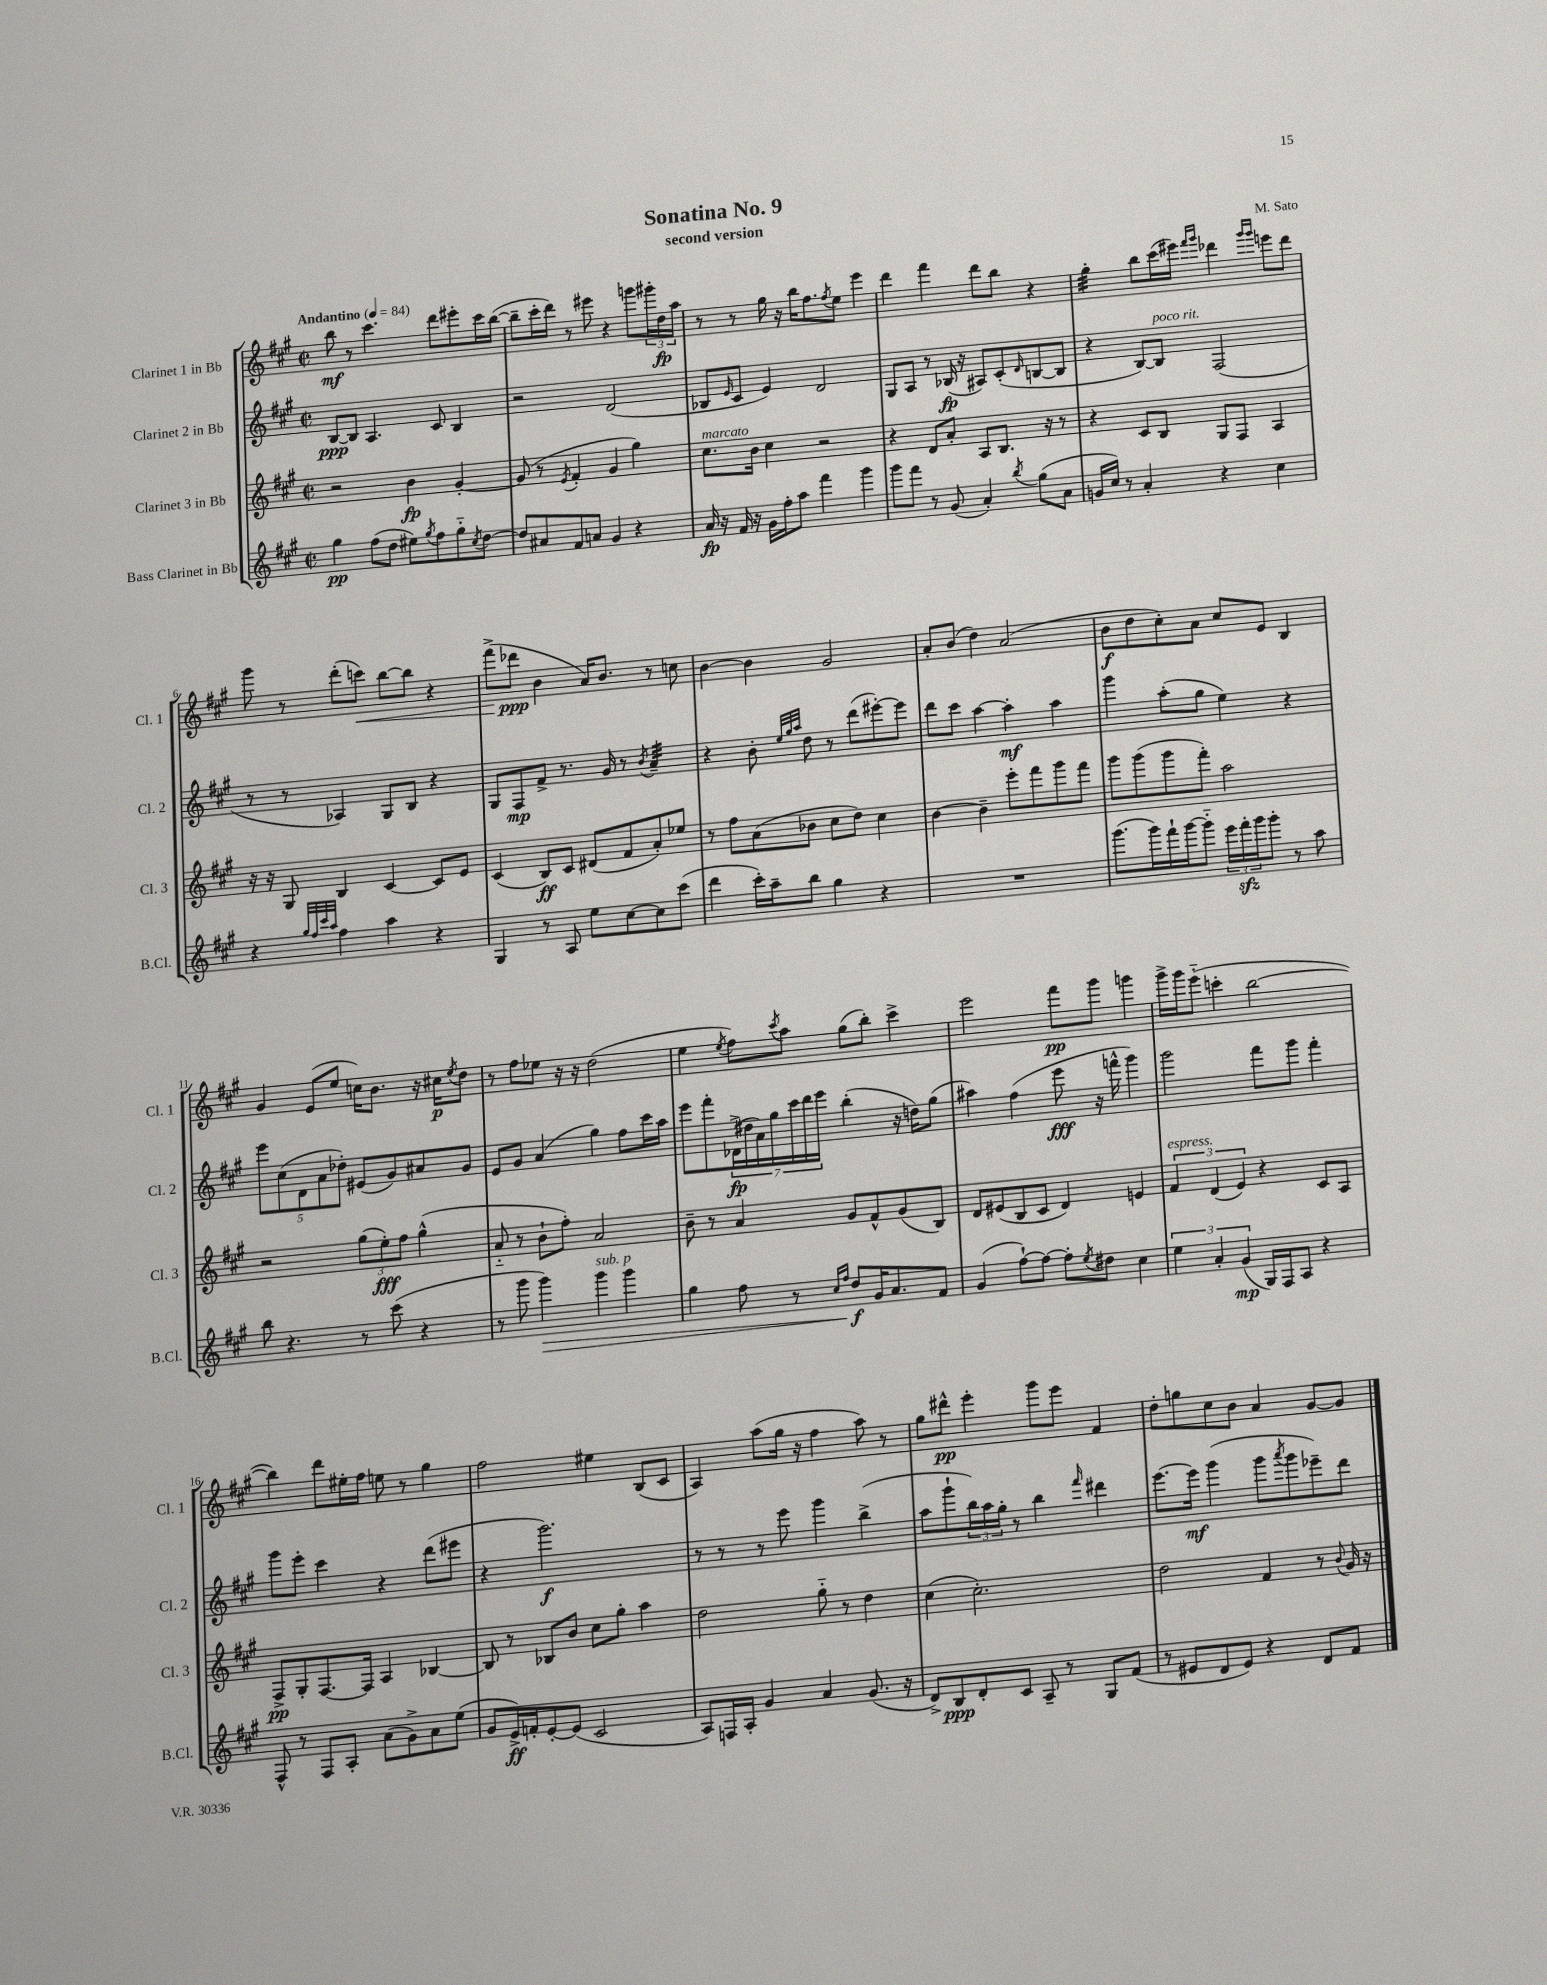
\header { title = "Sonatina No. 9" composer = "M. Sato" subtitle = "second version" }
<<
\new StaffGroup <<
\new Staff = "s0" \with { instrumentName = "Clarinet 1 in Bb" shortInstrumentName = "Cl. 1" } {
    \clef treble \key a \major \defaultTimeSignature \time 2/2 \tempo "Andantino" 4 = 84
    b''8\mf r8 cis'''4. d'''8 eis'''8-. cis'''16 b''16~( |
    b''8-- cis'''16-. d'''16) r8 eis'''8 r4 g'''8 \tuplet 3/2 { gis'''16-. d''16\fp a''16 } |
    r8 r8 gis''16 r16 b''16 fis''8. \acciaccatura { fis''8 } e''8 e'''4 |
    d'''4 fis'''4 d'''8 b''8 r4 |
    gis''4:32-. b''8 cis'''16( eis'''16) \grace { fis'''16 gis'''16 } des'''4 \grace { gis'''16 gis'''16 } e'''8 des'''8 |
    gis'''8 r8 d'''8-.( c'''8\<) b''8~ b''8 r4 |
    fis'''8->( des'''8\ppp\! b'4 a'16) b'8. r8 c''8 |
    b'4~ b'4 gis'2 |
    a'8-. b'8( d''4) a'2( |
    b'8\f d''8 cis''8-.) a'8 cis''8 e'8 b4 |
    gis'4 e'8( e''8 c''16) b'8. r16 cis''16\p \acciaccatura { e''8 } d''8 |
    r8 fis''8 ees''8 r16 r16 d''2( |
    e''4 \acciaccatura { e''8 } fis''8) \acciaccatura { cis'''8 } a''8 gis''8( b''8-.) cis'''4-> |
    e'''2 fis'''8\pp gis'''8 g'''4 |
    gis'''16-> gis'''16 e'''8-_( c'''4-. b''2~ |
    b''4) d'''8 eis''16-. fis''16 e''8 r8 gis''4 |
    fis''2 eis''4 b8( cis'8 |
    a4) a''8( gis''16 r16 fis''4 a''8) r8 |
    gis''8 dis'''8-^\pp e'''4-. gis'''8 e'''8 fis'4 |
    d''8-. g''8 cis''8 b'8 a'4 gis'8~ gis'8 \bar "|." |
}
\new Staff = "s1" \with { instrumentName = "Clarinet 2 in Bb" shortInstrumentName = "Cl. 2" } {
    \clef treble \key a \major \defaultTimeSignature \time 2/2
    b8~\ppp b8 a4. cis'8 b4 |
    r2 d'2( |
    bes8 \grace { e'16 } cis'8 e'4) d'2 |
    gis8 a8 r8 bes16\fp( r16 ais8) cis'8-.( \grace { d'16 } b8~ b8 |
    r4 b8~) b8^\markup { \italic "poco rit." } fis2( |
    r8 r8 aes4) gis8 b8 r4 |
    gis8 fis8\mp fis'8-> r8. gis'16 r8 \acciaccatura { b'8 } a'4:32-- |
    r4 b'8-. \grace { e''32 gis''32 a''32 } d''8 r8 d'''8( eis'''8~-.) eis'''8 |
    d'''8 cis'''8 a''4~ a''4-.\mf a''4 |
    gis'''4 a''8-.( gis''8 e''4) r4 |
    \tuplet 5/4 { e'''8 cis''8( d'8 a'8 des''8-.) } eis'8( gis'8) ais'8 gis'8 |
    e'8 gis'8 a'4( gis''4) fis''8 cis'''16 a''16 |
    e'''8 fis'''8-. \tuplet 7/4 { des'16->\fp( dis''16 a'16) gis''16 cis'''16 d'''16 e'''16 } b''4-.( r16 d''16) gis''8( |
    ais''4) fis''4( e'''8\fff r16 f'''16-^ gis'''4) |
    gis'''2 fis'''8 gis'''8 fis'''4-. |
    gis'''8 e'''8-. cis'''4 r4 d'''8( eis'''8 |
    r4 gis'''2.\f) |
    r8 r8 r8 e'''8 gis'''4 b''4->( |
    a''8 gis'''8-! \tuplet 3/2 { b''16) a''16 gis''16-. } r8 b''4 \grace { fis'''16 } dis'''4 |
    e'''8.~ e'''16\mf gis'''4( gis'''8 \acciaccatura { a'''8 } gis'''8 ees'''8--) d'''8 \bar "|." |
}
\new Staff = "s2" \with { instrumentName = "Clarinet 3 in Bb" shortInstrumentName = "Cl. 3" } {
    \clef treble \key a \major \defaultTimeSignature \time 2/2
    r2 b'4\fp gis'4~-. |
    gis'8( r8 \acciaccatura { e'8 } fis'4-. gis'4 gis''4) |
    cis''8.^\markup { \italic "marcato" } b'16 cis''4 r2 |
    r4 d'8 a'8-. a8 b8. r16 r8 |
    r4 cis'8 b8 gis8 fis8 a4 |
    r16 r16 gis8 b4 cis'4~ cis'8 e'8 |
    cis'4( b8\ff) cis'8 dis'8( fis'8 a'8-.) ees''8 |
    r8 fis''8 a'8( bes'8 cis''8 d''8) cis''4 |
    b'4~ b'4-- e'''8-. fis'''8 gis'''8 fis'''8 |
    gis'''8 gis'''8( gis'''8 fis'''8-.) a''2 |
    r2 \tuplet 3/2 { gis''8( e''8-.\fff) fis''8 } gis''4-^( |
    a'8-_ r8 b'8-! fis''8-.) a'2 |
    b'8-- r8 a'4 gis'8 fis'8-^ gis'8( b8) |
    d'8 eis'8( b8 cis'8 d'4) e'4 |
    \tuplet 3/2 { fis'4^\markup { \italic "espress." } d'4( e'4) } r4 cis'8 a8 |
    fis8->\pp gis8-. fis8.~ fis16 a4 bes4~ |
    bes8 r8 bes8 b'8 cis''8 gis''8-. a''4 |
    d''2 gis''8-_ r8 d''4 |
    cis''4( cis''2.-.) |
    d''2 fis'4 r8 \appoggiatura { b'8 } gis'16 r16 \bar "|." |
}
\new Staff = "s3" \with { instrumentName = "Bass Clarinet in Bb" shortInstrumentName = "B.Cl." } {
    \clef treble \key a \major \defaultTimeSignature \time 2/2
    gis''4\pp fis''8( d''8 eis''8) \acciaccatura { gis''8 } fis''8 gis''8-_ \acciaccatura { cis''8 } d''8~ |
    d''8 ais'8 fis'8 a'8 gis'4 r4 |
    a'16\fp r16 fis'16 r16 gis'16 fis''16-. a''8 fis'''4 gis'''4 |
    gis'''8 fis'''8 r8 gis'8( a'4-.) \acciaccatura { b''8 } gis''8( a'8 |
    g'16 cis''16) r8 a'4-. r4 cis''4 |
    r4 \grace { gis''32 fis''32 cis'''32 a''32 } fis''4 a''4 r4 |
    gis4 r8 a8 e''8 cis''8~ cis''8 cis'''8( |
    d'''4 cis'''16-.) a''16-- b''8 gis''4 r4 |
    R1 |
    gis'''8.( gis'''16) fis'''16-! gis'''16~ gis'''8-_ \tuplet 3/2 { e'''16 fis'''16-.\sfz gis'''16 } gis'''8-. r8 a''8 |
    b''8 r4. r8 cis'''8( r4 |
    r8 gis'''8 gis'''4\>) gis'''4^\markup { \italic "sub. p" } gis'''4 |
    gis''4 fis''8 r8 \grace { cis''16 fis''16 } d''8\f\! gis'16 a'8. fis'8 |
    gis'4( fis''8~-!) fis''8~ fis''8-. \acciaccatura { e''8 } dis''8 cis''4 |
    \tuplet 3/2 { e''4 a'4-. gis'4\mp( } gis16) fis16 a8 r4 |
    fis8-^ r8 fis8 a8-. a'8( gis'8->) a'8 e''8( |
    gis'8 e'16->\ff) f'16-. e'8~-. e'8( cis'2 |
    a8) f16 a16-. gis'4 a'4 gis'8.( r16 |
    d'8->) b8\ppp d'8-. cis'8 a8-- r8 gis8 fis'8( |
    r8 eis'8 d'8 eis'8) r4 d'8 fis'8 \bar "|." |
}
>>
>>
